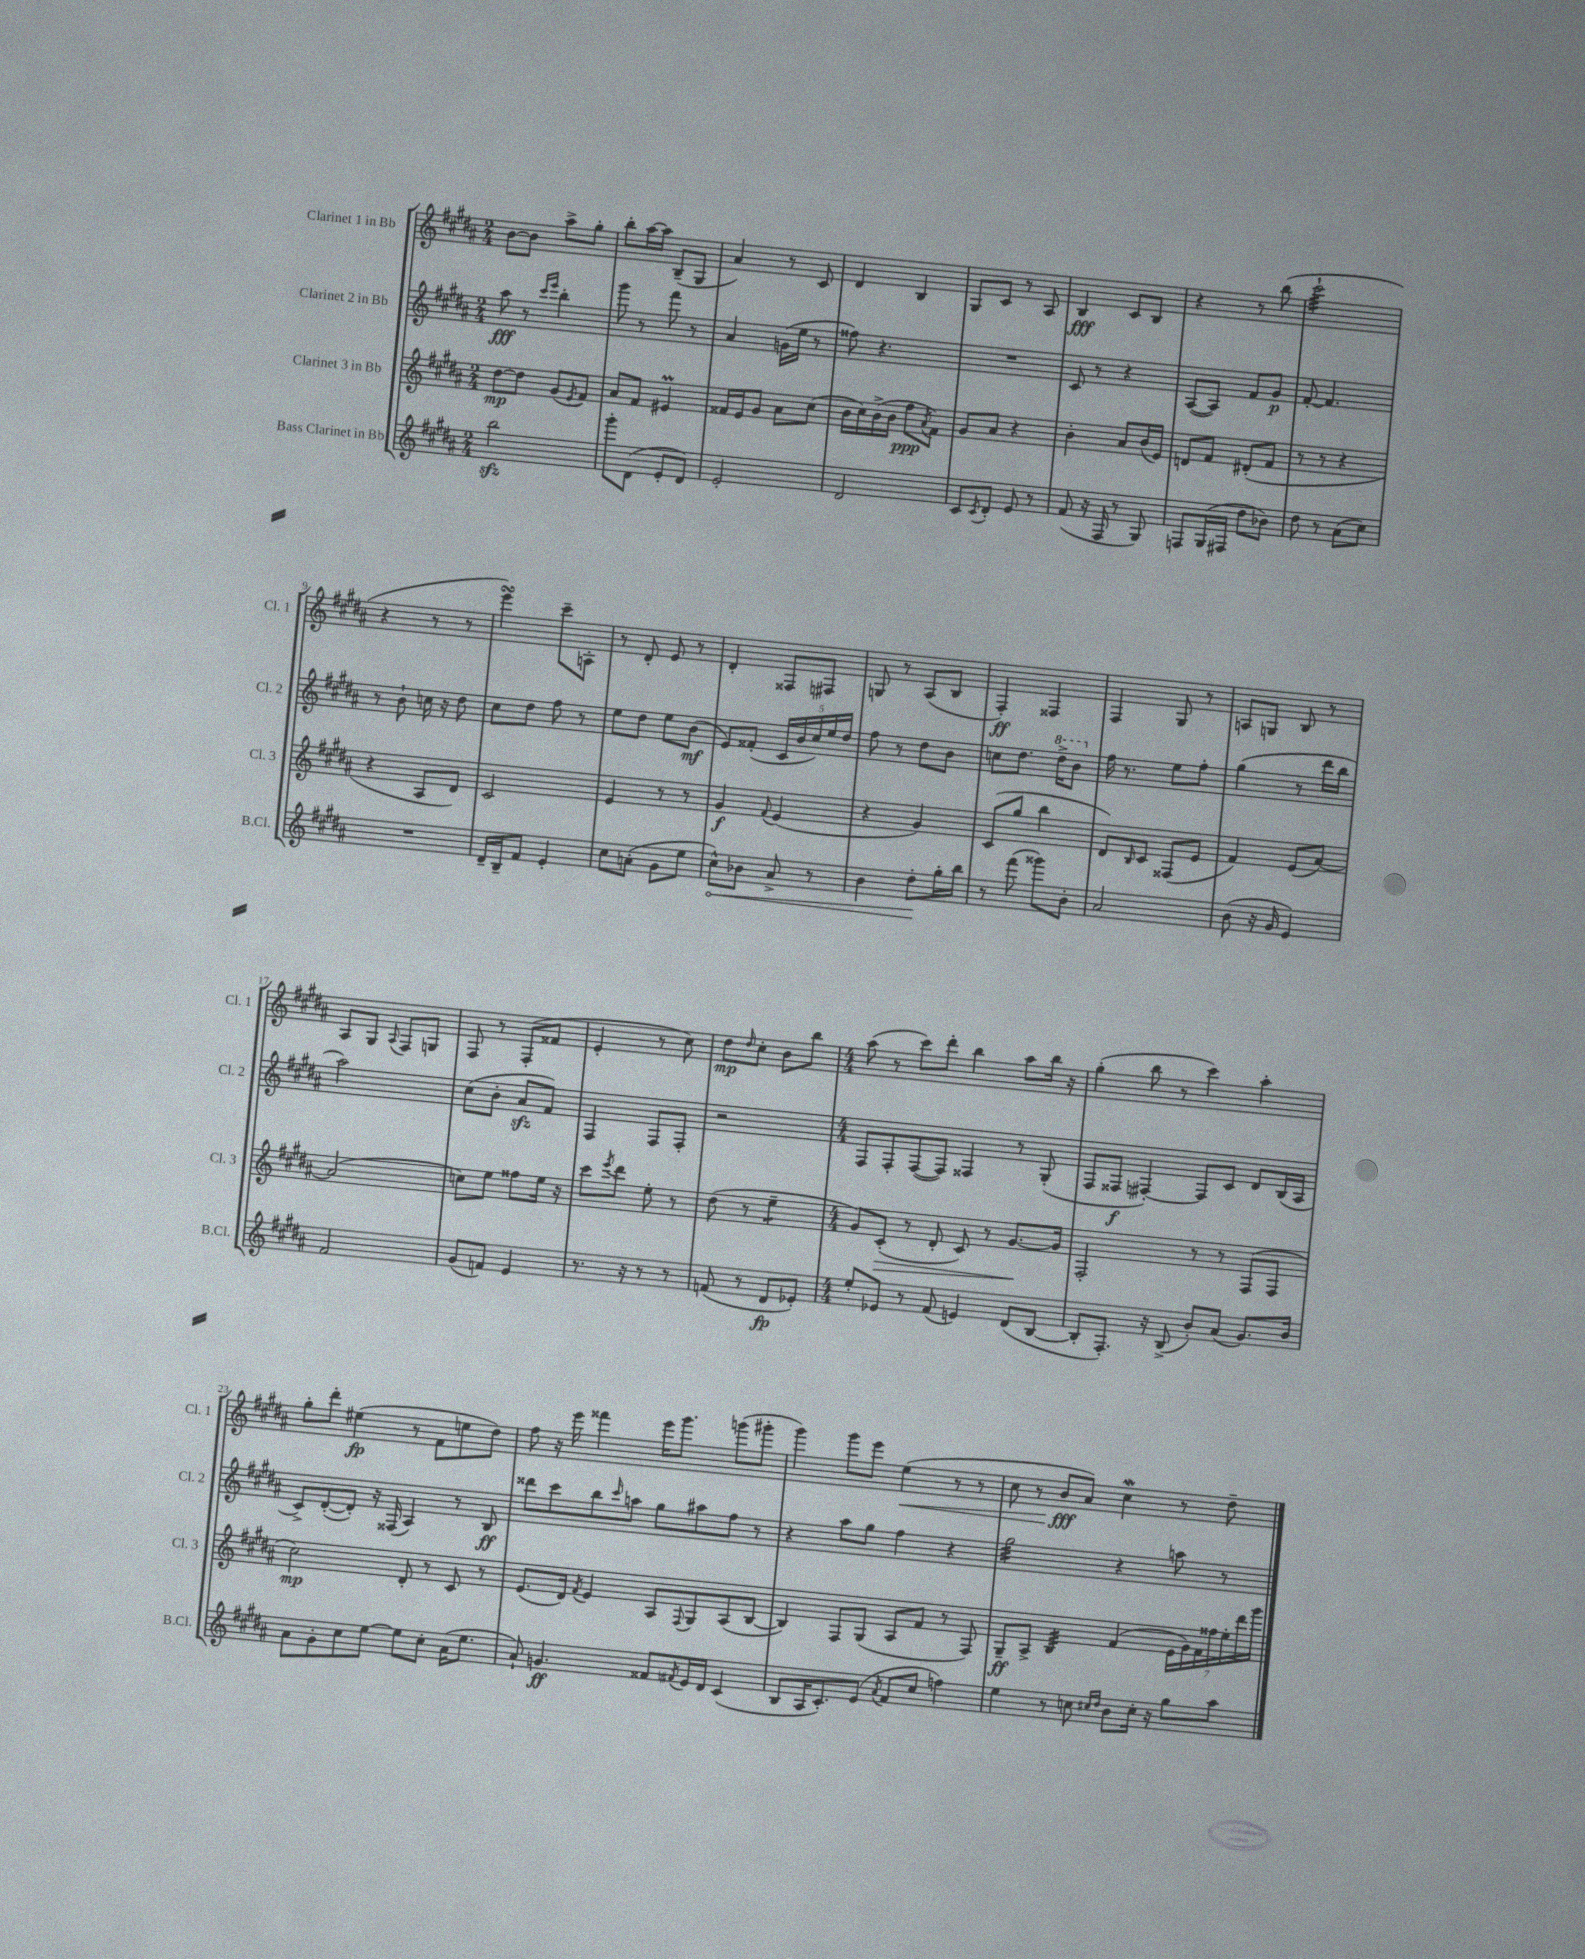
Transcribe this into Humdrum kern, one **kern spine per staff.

**kern	**kern	**kern	**kern
*staff4	*staff3	*staff2	*staff1
*clefG2	*clefG2	*clefG2	*clefG2
*k[f#c#g#d#a#]	*k[f#c#g#d#a#]	*k[f#c#g#d#a#]	*k[f#c#g#d#a#]
*M2/4	*M2/4	*M2/4	*M2/4
2bb\	[8dd#\L	8aa#\	[8b\L
.	8dd#\]J	8r	8b\]J
.	.	16qqccc#/LL	.
.	.	16qqeee/JJ	.
.	(8g#/L	4bb'\	8aa#^\L
.	8qe/	.	.
.	8f#/J)	.	8gg#'\J
=	=	=	=
8ggg#'\L	8a#/L	8ggg#\	8bb'\L
(8d#\J	8f#/J	8r	[16aa#\L
.	.	.	16aa#\]JJ
8e'/L	4e#/	8fff#\	(8B~/L
8d#/J)	.	8r	8G#/J
=	=	=	=
2e'/	16f##/LL	4a#/	4a#/)
.	16e/J	.	.
.	8g#/J	.	.
.	8a#\L	(16g\LL	8r
.	.	16ee\JJ	.
.	(8cc#\J	8r	8c#/
=	=	=	=
2d#/	16b\LL	8ff##\)	4d#/
.	16cc#\)	.	.
.	(16b^\	4.r	.
.	16b\JJ	.	.
.	8ff#\L	.	4B/
.	8qa#/	.	.
.	8f#\J)	.	.
=	=	=	=
8c#/L	8g#/L	2r	8G#/L
8qc#/	.	.	.
8d#'/J	8a#/J	.	8c#/J
8e/	4r	.	8r
8r	.	.	8A#/
=	=	=	=
(8f#/	4b'\	8c#/	4B/
16r	.	8r	.
16F#/	.	.	.
8r	8a#/L	4r	8c#/L
8G#/)	(16b/L	.	8B/J
.	16e/JJ)	.	.
=	=	=	=
8F/L	8d/L	([8A#/L	4r
(16G#/L	8f#/J	8A#/]J)	.
16F#/JJ	.	.	.
8dd#\L	(8d#'/L	8f#/L	8r
8b-\J)	8f#/J	8g#/J	(8bb\
=	=	=	=
8dd#\	8r	[8f#'/	2ccc#`\
8r	8r	4.f#/]	.
(8a#\L	4r	.	.
8cc#\J)	.	.	.
=	=	=	=
2r	4r	8r	4r
.	.	8b`\	.
.	8A#/L	16cc\	8r
.	.	16r	.
.	8d#/J)	8dd#\	8r
=	=	=	=
16d#~/LL	2c#/	8cc#\L	4eee\)
16B~/J	.	.	.
8f#/J	.	8dd#\J	.
4e'/	.	8ff#\	8ccc#~\L
.	.	8r	8A'\J
=	=	=	=
8cc#\L	4e/	8ee\L	8r
(8a'\J	.	8dd#\J	8d#'/
8g#\L	8r	8ee\L	8e/
8ee\J	8r	(8b\J	8r
=	=	=	=
8cc#^^\L)	4g#/	8e/L)	4d#'/
8b-\J	.	(8f##'/J	.
.	8qqf#/	.	.
8a#^/	(4e/	20c#/LL	8F##/L
.	.	20b/	.
.	.	20cc#/)	.
8r	.	.	8F#/J
.	.	20ee/	.
.	.	20dd#/JJ	.
=	=	=	=
4b\	4r	8ff#\	8G/
.	.	8r	8r
8dd#'\L	4g#/)	8dd#\L	(8A#/L
16gg#'\L	.	8b\J	8B/J
16bb\JJ	.	.	.
=	=	=	=
8r	(8c#/L	8cc\L	4F#'/)
(8fff#\	8gg#/J	8.dd#\J	.
8ggg##\L)	4bb\	.	4F##/
.	.	16ddd#^\LK	.
8b'\J	.	8bb\J	.
=	=	=	=
2a#/	8d#/L)	16ff#\	4F#/
.	.	8.r	.
.	16qqB/	.	.
.	8c#/J	.	.
.	(8F##/L	8ee\L	8G#/
.	8e/J	8ff#'\J	8r
=	=	=	=
(8b\	4f#/)	(4gg#\	8A/L
16r	.	.	8G/J
16g#/	.	.	.
4e/)	(8e/L	8r	8B/
.	[8a#/J)	16ddd#\LL	8r
.	.	16bb\JJ	.
=	=	=	=
2f#/	(2a#/]	2aa#\)	8A#/L
.	.	.	8G#/J
.	.	.	8qqA#/
.	.	.	8F#/L
.	.	.	8G/J
=	=	=	=
(8g#/L	8cc\L)	(8cc#\L	8F#/
8f/J)	8ee\J	8b'\J	8r
4e/	8ff##\L	8a#/L	(8F#'/L
.	16ee\Jk	8f#/J)	8f##/J
.	16r	.	.
=	=	=	=
8.r	8ccc#\L	4F#/	4e'/
.	8qeee/	.	.
.	8ddd#\J	.	.
16r	.	.	.
8r	8ee'\	8F#/L	8r
8r	8r	8F#'/J	8cc#\)
=	=	=	=
(8f/	(8dd#\	2r	8dd#\L
.	.	.	16qqdd#/
8r	8r	.	8cc#'\J
8d#/L	4ee~\	.	8b\L
8e-'/J)	.	.	8bb\J
=	=	=	=
*M4/4	*M4/4	*M4/4	*M4/4
8ee'/L	8g#/L)	8F#/L	(8aa#\
8e-/J	(8c#'/J	8F#'/	8r
8r	8r	([8F#/	8ccc#\L)
(8f#/	8d#'/	8F#/]J)	8ddd#'\J
4e/)	8c#/)	4F##/	4bb\
.	8r	.	.
(8d#/L	[8.g#/L	8r	8aa#\L
[8B/J	.	(8G#'/	16bb\Jk
.	16g#/]Jk	.	16r
=	=	=	=
8B'/]L	2F#'/	8F#/L	(4gg#'\
8.F#'/J)	.	8F##/J	.
.	.	[4F#'/)	8bb\
16r	.	.	.
(8B^/	.	.	8r
8b'/L)	8r	8F#/]L	4ccc#\)
(8a#/J	8r	8c#/J	.
8.g#/L)	(8F#/L	8d#/L	4aa#'\
.	8F#/J	(16B/L	.
16b/Jk	.	16A#/JJ	.
=	=	=	=
8a#\L	2cc#\)	8c#^/L)	8gg#'\L
8g#'\	.	([8d#'/	8ddd#'\J
8cc#\	.	8d#'/]J)	(4ee#\
[8ee\J	.	16r	.
.	.	(16F##/	.
8ee\]L	8d#'/	4A#/)	8r
8cc#'\J	8r	.	8f#\L
(16a#\LK	8c#/	8r	8ee\
8.ee\J	.	.	.
.	8r	8B/	8dd#\J)
=	=	=	=
8a#`/)	(8.e/L	8ddd##\L	8ff#\
4.g/	.	8ccc#\	16r
.	16d#/Jk)	.	16eee\
.	8qf#/	.	.
.	4e/	8bb\	4fff##\
.	.	16qqccc#/	.
.	.	8aa\J	.
8f##/L	8A#/L	8gg#\L	16eee\LK
.	.	.	8.ggg#\J
8qf#/	8qqF#/	.	.
16e/L	8G#/	8aa#\	.
16d#/JJ	.	.	.
(4c#/	(8A#/	8ff#\J	(8ggg\L
.	[8B/J	8r	8ggg#'\J
=	=	=	=
8B/L	4B/])	4r	4ggg#\)
16A#/K	.	.	.
8.c#'/)	.	.	.
.	8F#/L	8aa#\L	8ggg#\L
(8e/J	(8G#/J	8gg#\J	8eee\J
8qa#/	.	.	.
8f#/L	8A#/L	4ff#\	(4ee\
8cc#/J	8f#/J	.	.
4ff\)	8r	4r	8r
.	8F#/)	.	8r
=	=	=	=
4ee\	8G#~/L	2gg#\	8cc#\
.	8A#^/J	.	8r
8r	4B/	.	8b/L
8cc\	.	.	8a#/J)
16qqcc#/LL	.	.	.
16qqdd#/JJ	.	.	.
8b\L	(4f#/	4r	4cc#\
16cc#'\Jk	.	.	.
16r	.	.	.
8gg#\L	28e\LL	8aa\	8r
.	28g#\)	.	.
.	28f#\	.	.
.	28ff##\	.	.
8aa#\J	.	8r	8dd#~\
.	28ee'\	.	.
.	28ddd#\	.	.
.	28ggg#\JJ	.	.
==	==	==	==
*-	*-	*-	*-
